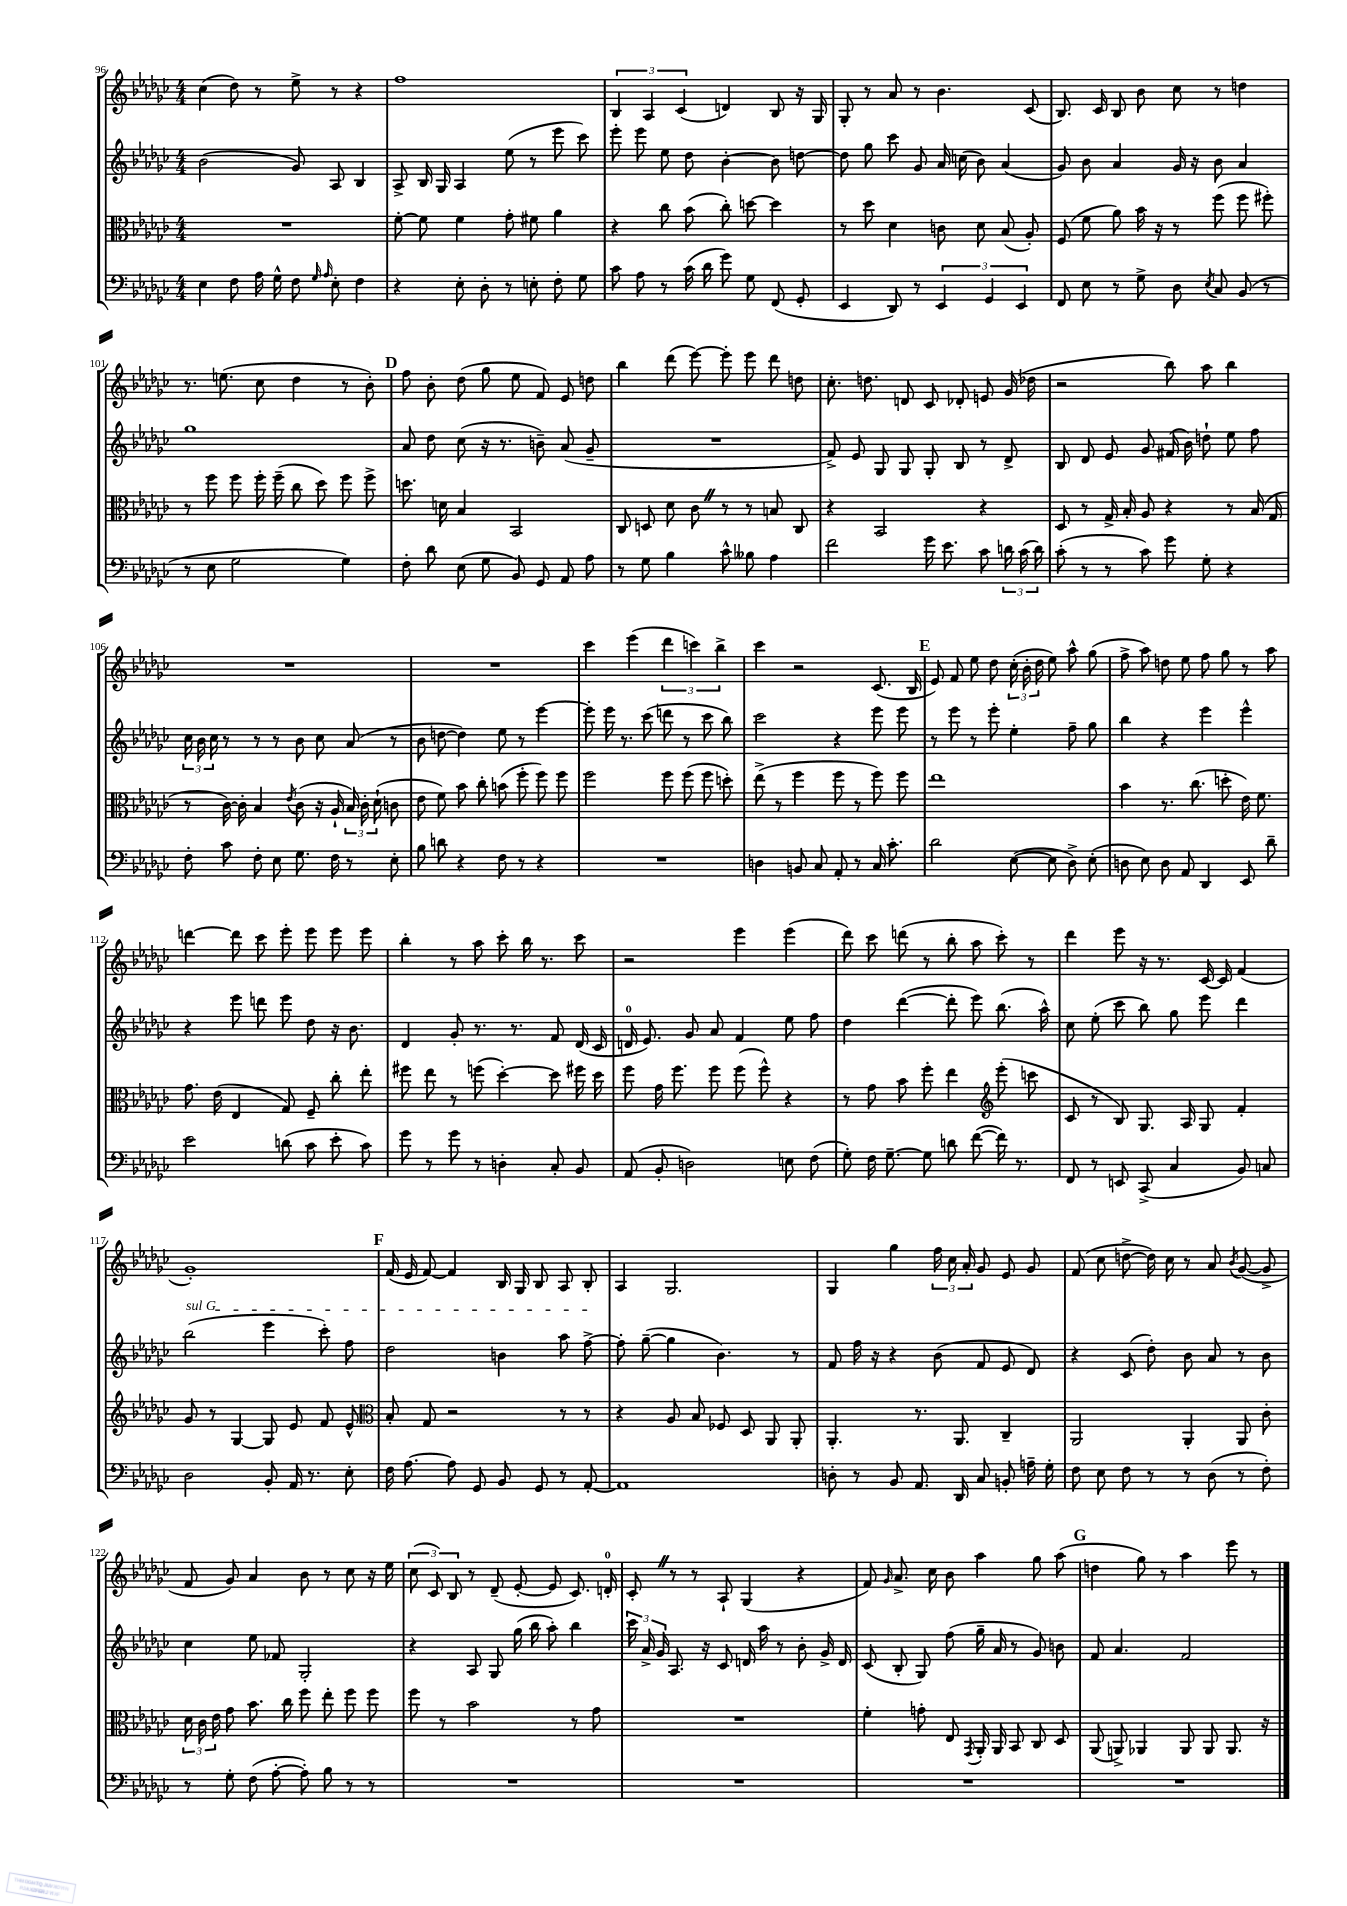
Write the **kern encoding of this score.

**kern	**kern	**kern	**kern
*part4	*part3	*part2	*part1
*staff4	*staff3	*staff2	*staff1
*clefF4	*clefC3	*clefG2	*clefG2
*k[b-e-a-d-g-c-]	*k[b-e-a-d-g-c-]	*k[b-e-a-d-g-c-]	*k[b-e-a-d-g-c-]
*M4/4	*M4/4	*M4/4	*M4/4
=96	=96	=96	=96
4E-\	1r	(2b-\	(4cc-\
8F\	.	.	8dd-\)
16A-\	.	.	8r
16G-^^\	.	.	.
8F\	.	8g-/)	8ee-^\
16qqG-/	.	.	.
16qqA-/	.	.	.
8E-'\	.	8A-/	8r
4F\	.	4B-/	4r
=97	=97	=97	=97
4r	[8f'\	8A-^/	1ff
.	8f\]	16B-/	.
.	.	16G-/	.
8E-'\	4f\	4A-/	.
8D-'\	.	.	.
8r	8g-'\	(8ee-\	.
8En'\	8f#X\	8r	.
8F'\	4a-\	8eee-\	.
8G-\	.	8ccc-\)	.
=98	=98	=98	=98
8c-\	4r	8eee-'\	6B-/
8A-\	.	8eee-\	.
.	.	.	6A-/
8r	8cc-\	8ee-\	.
.	.	.	(6c-/
(16c-\	(8b-\	8dd-\	.
16d-\	.	.	.
8g-\)	8cc-'\)	[4b-'\	4dn/)
8G-\	[8ddn\	.	.
(8FF/	4dd\]	8b-\]	8B-/
8GG-'/	.	[8ddn\	16r
.	.	.	16G-/
=99	=99	=99	=99
4EE-/	8r	8dd\]	8G-'/
.	8dd-\	8gg-\	8r
8DD-/)	4d-\	8ccc-\	8a-/
8r	.	8g-/	8r
6EE-/	8cn\	16a-/	4.b-\
.	.	(16ccn\	.
.	8d-\	8b-\)	.
6GG-/	.	.	.
.	(8B-/	(4a-/	.
6EE-/	.	.	.
.	8A-'/)	.	(8c-/
=100	=100	=100	=100
8FF/	(8F/	8g-/)	8.B-/)
8E-\	8f\	8b-\	.
.	.	.	16c-/
8r	8a-\)	4a-/	8B-/
8G-^\	16b-\	.	8b-\
.	16r	.	.
8D-\	8r	16g-/	8cc-\
.	.	16r	.
8qE-/	.	.	.
8C-/	(8ff\	8b-\	8r
(8BB-/	8ff\	4a-/	4ddn\
8r	8ff#X'\)	.	.
!!LO:LB:g=z
=101	=101	=101	=101
8r	8r	1gg-	8.r
8E-\	8ff\	.	.
.	.	.	(8.een\
2G-\	8ff\	.	.
.	16ff'\	.	8cc-\
.	(16ff~\	.	.
.	8cc-\	.	4dd-\
.	8dd-\)	.	.
4G-\)	8ff\	.	8r
.	8ff^\	.	8b-'\)
!!LO:REH:place=s1:t=D
=102	=102	=102	=102
8F'\	8.ddn\	8a-/	8ff\
8d-\	.	8dd-\	8b-'\
.	16dn\	.	.
(8E-\	4B-/	(8cc-\	(8dd-\
8G-\	.	16r	8gg-\
.	.	8.r	.
8BB-/)	2BB-/	.	8ee-\
8GG-/	.	8bn~\)	8f/)
8AA-/	.	(8a-/	8e-/
8A-\	.	8g-~/	8ddn\
=103	=103	=103	=103
8r	8C-/	1r	4bb-\
8G-\	8Dn/	.	.
4B-\	8d-\	.	(8ddd-\
.	8c-Z\	.	[8eee-\)
8c-^^\	8r	.	8eee-'\]
8B--X\	8r	.	8eee-\
4A-\	8Bn/	.	8ddd-\
.	8C-/	.	8ddn\
=104	=104	=104	=104
2f\	4r	8f^/)	8.cc-'\
.	.	8e-/	.
.	.	.	8.ddn\
.	2BB-/	8G-/	.
.	.	8G-/	8dn/
16g-\	.	8G-'/	8c-/
8.e-\	.	.	.
.	.	8B-/	8d-X'/
8c-\	4r	8r	8en/
24dn\	.	8d-^/	(16g-/
(24c-\	.	.	.
.	.	.	16dd-X\
24d\)	.	.	.
=105	=105	=105	=105
(8c-'\	8D-/	8B-/	2r
8r	8r	8d-/	.
8r	16G-^/	8e-/	.
.	16B-'/	.	.
8c-\)	8A-/	8g-/	.
8g-\	4r	(16f#X/	8bb-\)
.	.	16b-\)	.
8G-'\	.	8ddn`\	8aa-\
4r	8r	8ee-\	4bb-\
.	(16B-/	8ff\	.
.	16G-/	.	.
!!LO:LB:g=z
=106	=106	=106	=106
8F'\	8r	24cc-\	1r
.	.	24b-\	.
.	.	24cc-\	.
8c-\	[16c-\)	8r	.
.	16c-'\]	.	.
8F'\	4B-/	8r	.
8E-\	.	8r	.
.	8qe-/	.	.
8.G-\	(8c-\	8b-\	.
.	16r	8cc-\	.
16F\	16A-`/	.	.
8r	24B-/)	(8a-/	.
.	24c-'\	.	.
.	(24d-`\	.	.
8E-'\	8cn\	8r	.
=107	=107	=107	=107
8B-\	8e-\	8b-\	1r
8dn\	8f\)	[8ddn\	.
4r	8b-\	4dd\])	.
.	8cc-'\	.	.
8F\	(8bn\	8ee-\	.
8r	8ff'\	8r	.
4r	8ff\)	[4eee-\	.
.	8ff\	.	.
=108	=108	=108	=108
1r	2ff\	8eee-'\]	4ccc-\
.	.	16eee-\	.
.	.	8.r	.
.	.	.	(4eee-\
.	.	(8ccc-\	.
.	8ff\	8dddn\	6ddd-\
.	(8ff\	8r	.
.	.	.	6cccn\)
.	8ff\	8ccc-\	.
.	.	.	6bb-^\
.	8ddn'\)	8bb-\)	.
=109	=109	=109	=109
4Dn\	(8ee-^\	2ccc-\	4ccc-\
.	8r	.	.
8BBn/	4ff\	.	2r
8C-/	.	.	.
8AA-'/	8ff\	4r	.
8r	8r	.	.
16C-/	8ff\)	8eee-\	(8.c-/
8.c-'\	.	.	.
.	8ff\	8eee-\	.
.	.	.	16B-/
!!LO:REH:place=s1:t=E
=110	=110	=110	=110
2d-\	1ee-	8r	8e-/)
.	.	8eee-\	8f/
.	.	8r	8ee-\
.	.	8eee-'\	8dd-\
([8E-\	.	4ee-'\	(24cc-'\
.	.	.	24b-'\
.	.	.	24dd-\
8E-\]	.	.	8ee-\)
8D-^\)	.	8ff~\	8aa-^^\
(8E-'\	.	8gg-\	(8gg-\
=111	=111	=111	=111
8Dn\	4b-\	4bb-\	8ff^\
8E-\)	.	.	8aa-\)
8D\	8.r	4r	8ddn\
8AA-/	.	.	8ee-\
.	(8.cc-\	.	.
4DD-/	.	4eee-\	8ff\
.	8ddn'\	.	8gg-\
8EE-/	16e-\)	4eee-^^\	8r
.	8.f\	.	.
8d-~\	.	.	8aa-\
!!LO:LB:g=z
=112	=112	=112	=112
2e-\	8.g-\	4r	[4dddn\
.	(16e-\	.	.
.	4E-/	8eee-\	8ddd\]
.	.	8dddn\	8ccc-\
(8dn\	8G-/)	8eee-\	8eee-'\
8c-\	8F~/	8dd-\	8eee-\
8e-'\	8cc-'\	16r	8eee-\
.	.	8.b-\	.
8c-\)	8ee-'\	.	8eee-\
=113	=113	=113	=113
8g-\	8ff#X\	4d-/	4bb-'\
8r	8ee-\	.	.
8g-\	8r	8g-'/	8r
8r	(8ffn\	8.r	8aa-\
4Dn'\	[4dd-'\)	.	8ccc-'\
.	.	8.r	.
.	.	.	16bb-\
.	.	.	8.r
8C-'/	8dd-\]	8f/	.
8BB-/	16ff#X\	(16d-/	8ccc-\
.	16dd-\	16c-/	.
=114	=114	=114	=114
(8AA-/	8ff\	16dn/	2r
.	.	8.e-/)	.
8BB-'/	16g-\	.	.
.	8.ff\	.	.
2Dn\)	.	8g-/	.
.	8ff\	8a-/	.
.	(8ff\	4f/	4eee-\
.	8ff^^\)	.	.
8En\	4r	8ee-\	(4eee-\
(8F\	.	8ff\	.
=115	=115	=115	=115
8G-'\)	8r	4dd-\	8ddd-\)
16F\	8g-\	.	8ccc-\
[8.G-~\	.	.	.
.	8b-\	([4ddd-\	(8dddn\
8G-\]	8ff'\	.	8r
8dn\	4ee-\	8ddd-'\]	8bb-'\
([8f\	.	8eee-\)	8aa-\
*	*clefG2	*	*
16f\])	(8eee-'\	(8.bb-\	8ccc-'\)
8.r	.	.	.
.	8cccn\	.	8r
.	.	16aa-^^\)	.
=116	=116	=116	=116
8FF/	8c-/	8cc-\	4ddd-\
8r	8r	(8ee-'\	.
8EEn/	8B-/)	8ccc-\	8eee-\
(8CC-^/	8.G-/	8bb-\)	16r
.	.	.	8.r
4C-/	.	8gg-\	.
.	16A-/	.	.
.	8G-/	8eee-\	[16c-/
.	.	.	16c-/]
8BB-/)	4f'/	4ddd-\	(4f/
8Cn/	.	.	.
!!LO:LB:g=z
=117	=117	=117	=117
!	!	!LO:TX:a:i:t=sul G	!
2D-\	8g-/	(2bb-\	1g-')
.	8r	.	.
.	[4G-/	.	.
8BB-'/	8G-/]	4eee-\	.
16AA-/	8e-/	.	.
8.r	.	.	.
.	8f/	8ccc-'\)	.
8E-'\	8e-^^/	8ff\	.
!!LO:REH:place=s1:t=F
=118	=118	=118	=118
*	*clefC3	*	*
16F\	8B-'/	2dd-\	(16f/
[8.A-\	.	.	16e-/
.	8G-/	.	[8f/)
8A-\]	2r	.	4f/]
8GG-/	.	.	.
8BB-/	.	4bn\	16B-/
.	.	.	16G-/
8GG-/	.	.	8B-/
8r	8r	8aa-\	8A-/
[8AA-'/	8r	[8ff^\	8B-'/
=119	=119	=119	=119
1AA-]	4r	8ff'\]	4A-/
.	.	([8gg-~\	.
.	8A-/	4gg-\]	2.G-/
.	8B-/	.	.
.	8F-X/	4.b-\)	.
.	8D-/	.	.
.	8AA-/	.	.
.	8AA-'/	8r	.
=120	=120	=120	=120
8Dn'\	4.AA-'/	8f/	4G-/
8r	.	16ff\	.
.	.	16r	.
8BB-/	.	4r	4gg-\
8.AA-/	8.r	.	.
.	.	(8b-\	24ff\
.	.	.	24cc-\
16DD-/	8.AA-/	.	.
.	.	.	24a-'/
8C-/	.	8f/	8g-/
8BBn'/	4C-~/	8e-/	8e-/
16An~\	.	8d-/)	8g-/
16G-'\	.	.	.
=121	=121	=121	=121
8F\	2AA-/	4r	(8f/
8E-\	.	.	8cc-\
8F\	.	(8c-/	[8ddn^\
8r	.	8dd-'\)	16dd\])
.	.	.	16cc-\
8r	4AA-'/	8b-\	8r
(8D-\	.	8a-/	8a-/
.	.	.	8qb-/
8r	8AA-/	8r	([8g-/
8F'\)	8c-'\	8b-\	8g-^/]
!!LO:LB:g=z
=122	=122	=122	=122
8r	24d-\	4cc-\	8f/
.	24c-\	.	.
.	24e-\	.	.
8G-'\	8g-\	.	8g-/)
(8F\	8.b-\	8ee-\	4a-/
[8A-'\	.	8f-X/	.
.	16cc-\	.	.
8A-'\])	8ff\	2G-'/	8b-\
8B-\	8ee-'\	.	8r
8r	8ff\	.	8cc-\
8r	8ff\	.	16r
.	.	.	16ee-\
=123	=123	=123	=123
1r	8ff\	4r	(12cc-\
.	.	.	12c-/)
.	8r	.	.
.	.	.	12B-/
.	2b-\	8A-/	8r
.	.	8G-/	(8d-~/
.	.	(16gg-\	[8e-'/
.	.	16bb-\	.
.	.	8aa-'\)	8e-/]
.	8r	4bb-\	8.c-/)
.	8g-\	.	.
.	.	.	16dn'/
=124	=124	=124	=124
1r	1r	24ccc-\	8c-'Z/
.	.	24a-^/	.
.	.	24g-/	.
.	.	8.A-/	8r
.	.	.	8r
.	.	16r	.
.	.	8c-/	8A-`/
.	.	16dn/	(4G-/
.	.	16aa-\	.
.	.	8r	.
.	.	8b-'\	4r
.	.	16g-^/	.
.	.	16d/	.
=125	=125	=125	=125
1r	4f'\	(8c-/	8f/)
.	.	.	16qqg-/
.	.	8B-'/	8.a-^/
.	8gn'\	8G-/)	.
.	.	.	16cc-\
.	8E-/	(8ff\	8b-\
.	8qGG-/	.	.
.	16AA-'/	16gg-~\	4aa-\
.	16AA-/	16a-/	.
.	8BB-/	8r	.
.	8C-/	8g-/)	8gg-\
.	8D-/	8bn\	(8aa-\
!!LO:REH:place=s1:t=G
=126	=126	=126	=126
1r	(8AA-/	8f/	4ddn\
.	8AAn^/)	4.a-/	.
.	4AA-X/	.	8gg-\)
.	.	.	8r
.	8AA-/	2f/	4aa-\
.	8AA-/	.	.
.	8.AA-/	.	8eee-\
.	.	.	8r
.	16r	.	.
==	==	==	==
*-	*-	*-	*-
